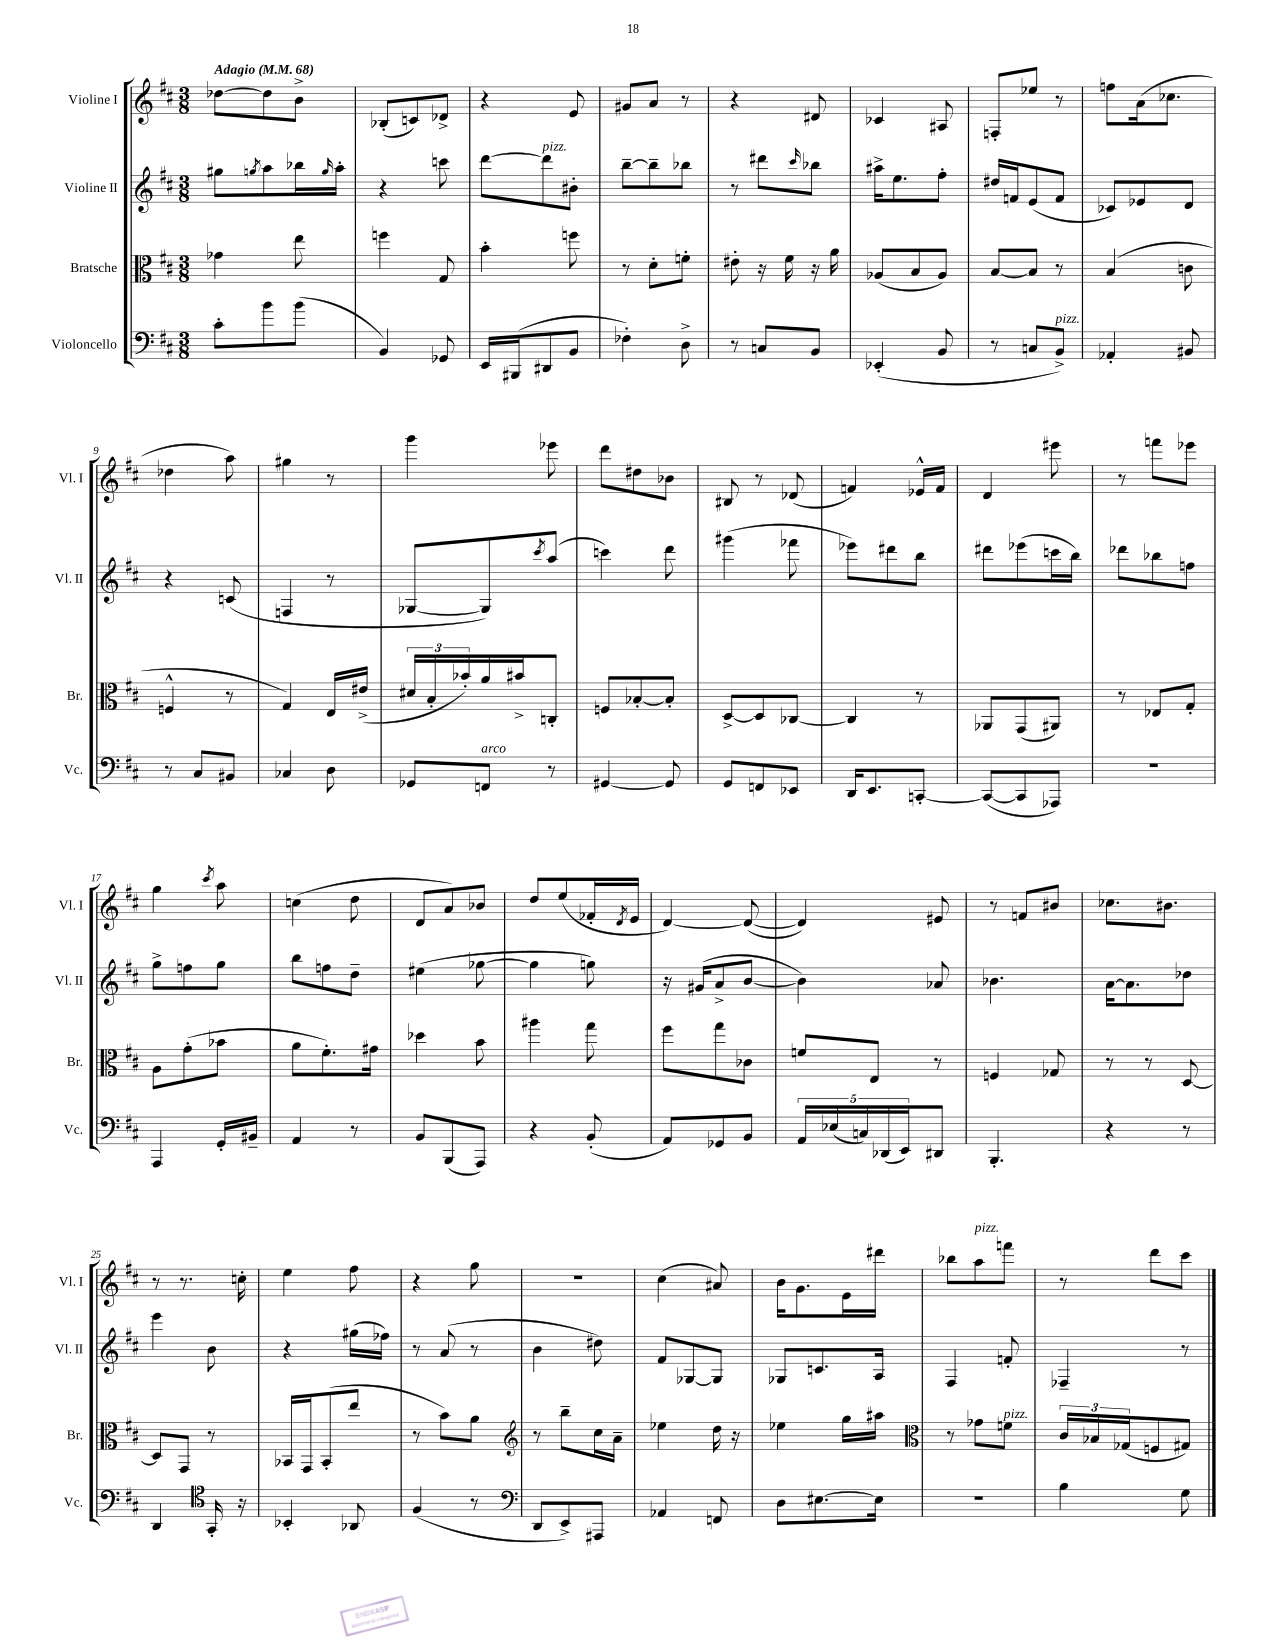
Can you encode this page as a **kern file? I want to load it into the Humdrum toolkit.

**kern	**kern	**kern	**kern
*staff4	*staff3	*staff2	*staff1
*clefF4	*clefC3	*clefG2	*clefG2
*k[f#c#]	*k[f#c#]	*k[f#c#]	*k[f#c#]
*M3/8	*M3/8	*M3/8	*M3/8
*MM68	*MM68	*MM68	*MM68
8c#'	4g-	8gg#	[8dd-
.	.	8qgg	.
8b	.	8aa	8dd-]
(8b	8ee	16bb-	8b^
.	.	16qqgg	.
.	.	16aa'	.
=	=	=	=
4BB)	4ff	4r	(8B-'
.	.	.	8c)
8GG-	8G	8ccc	8d-^
=	=	=	=
16EE	4b'	[8ddd	4r
(16BBB#	.	.	.
8DD#	.	8ddd]	.
8BB	8ff	8b#'	8e
=	=	=	=
4F-')	8r	[8bb~	8g#
.	8d'	8bb~]	8a
8D^	8f'	8bb-	8r
=	=	=	=
8r	8e#'	8r	4r
8C	16r	8ddd#	.
.	16f#	.	.
.	.	16qqccc#	.
8BB	16r	8bb-	8d#
.	16a	.	.
=	=	=	=
(4EE-'	(8A-	16aa#^	4c-
.	.	8.ee	.
.	8B	.	.
8BB	8A-)	8ff#'	8A#
=	=	=	=
8r	[8B	16dd#	8F'
.	.	16f	.
8C	8B]	(8e	8ee-
8BB^)	8r	8f	8r
=	=	=	=
4AA-'	(4B	8c-)	8ff
.	.	8e-	(16a
.	.	.	8.cc-
8BB#	8c	8d	.
=	=	=	=
8r	4F^^	4r	4dd-
8C#	.	.	.
8BB#	8r	(8c	8aa)
=	=	=	=
4C-	4G)	4F	4gg#
8D	16E	8r	8r
.	(16e#^	.	.
=	=	=	=
8GG-	24d#	[8G-	4ggg
.	24B'	.	.
.	24b-')	.	.
8FF	16a	8G-])	.
.	16b#^	.	.
.	.	8qccc#	.
8r	8C'	(8aa	8eee-
=	=	=	=
[4GG#	8F	4ccc)	8ddd
.	[8B-'	.	8dd#
8GG#]	8B-']	8ddd	8b-
=	=	=	=
8GG	[8D^	(4ggg#	8B#
8FF	8D]	.	8r
8EE-	[8C-	8fff-	(8d-
=	=	=	=
16DD	4C-]	8eee-)	4f)
8.EE	.	.	.
.	.	8ddd#	.
[8CC'	8r	8bb	16e-^^
.	.	.	16f
=	=	=	=
(8CC_	8AA-	8ddd#	4d
8CC]	(8GG	(8eee-	.
8AAA-)	8AA#)	16ccc	8eee#
.	.	16bb)	.
=	=	=	=
4.r	8r	8ddd-	8r
.	8E-	8bb-	8fff
.	8G'	8ff	8eee-
=	=	=	=
4AAA	8A	8gg^	4gg
.	(8g'	8ff	.
.	.	.	8qccc#
16GG'	8b-	8gg	8aa
16BB#~	.	.	.
=	=	=	=
4AA	8a	8bb	(4cc
.	8.f#')	8ff	.
8r	.	8dd~	8dd
.	16g#	.	.
=	=	=	=
8BB	4dd-	(4ee#	8d
(8BBB	.	.	8a)
8AAA)	8b	[8gg-	8b-
=	=	=	=
4r	4aa#	4gg-]	8dd
.	.	.	(8ee
(8BB'	8gg	8gg)	16f-'
.	.	.	8qd
.	.	.	16e
=	=	=	=
8AA)	8ff#	16r	[4d)
.	.	(16g#	.
8GG-	8gg	8a^	.
8BB	8c-	[8b	(8d_
=	=	=	=
20AA	8f	4b])	4d])
(20E-	.	.	.
20C)	.	.	.
.	8E	.	.
(20DD-	.	.	.
20EE)	.	.	.
8DD#	8r	8a-	8e#
=	=	=	=
4.BBB'	4F	4.b-	8r
.	.	.	8f
.	8G-	.	8b#
=	=	=	=
4r	8r	[16a	8.cc-
.	.	8.a]	.
.	8r	.	.
.	.	.	8.b#
8r	[8D	8dd-	.
=	=	=	=
4DD	8D]	4eee	8r
.	8GG	.	8.r
*clefC4	*	*	*
16GG'	8r	8b	.
16r	.	.	16cc'
=	=	=	=
4BB-'	16BB-	4r	4ee
.	16GG	.	.
.	(8BB-'	.	.
8AA-	8ee	(16gg#	8ff#
.	.	16ff-)	.
=	=	=	=
(4F#	8r	8r	4r
.	8b)	(8a	.
8r	8a	8r	8gg
=	=	=	=
*clefF4	*clefG2	*	*
8DD	8r	4b	4.r
8EE^)	8bb~	.	.
8AAA#	16cc#	8dd#)	.
.	16a~	.	.
=	=	=	=
4AA-	4ee-	8f#	(4cc#
.	.	[8G-	.
8FF	16dd	8G-]	8a#)
.	16r	.	.
=	=	=	=
8D	4ee-	8G-	16b
.	.	.	8.g
[8.E#	.	8.c	.
.	16gg	.	16e
16E#]	16aa#	16A	16ddd#
=	=	=	=
*	*clefC3	*	*
4.r	8r	4F#	8bb-
.	8g-	.	8aa
.	8f	8f'	8fff
=	=	=	=
4B	24c#	4F-~	8r
.	24B-	.	.
.	(24G-	.	.
.	8F	.	8ddd
8G	8G#)	8r	8ccc#
==	==	==	==
*-	*-	*-	*-
